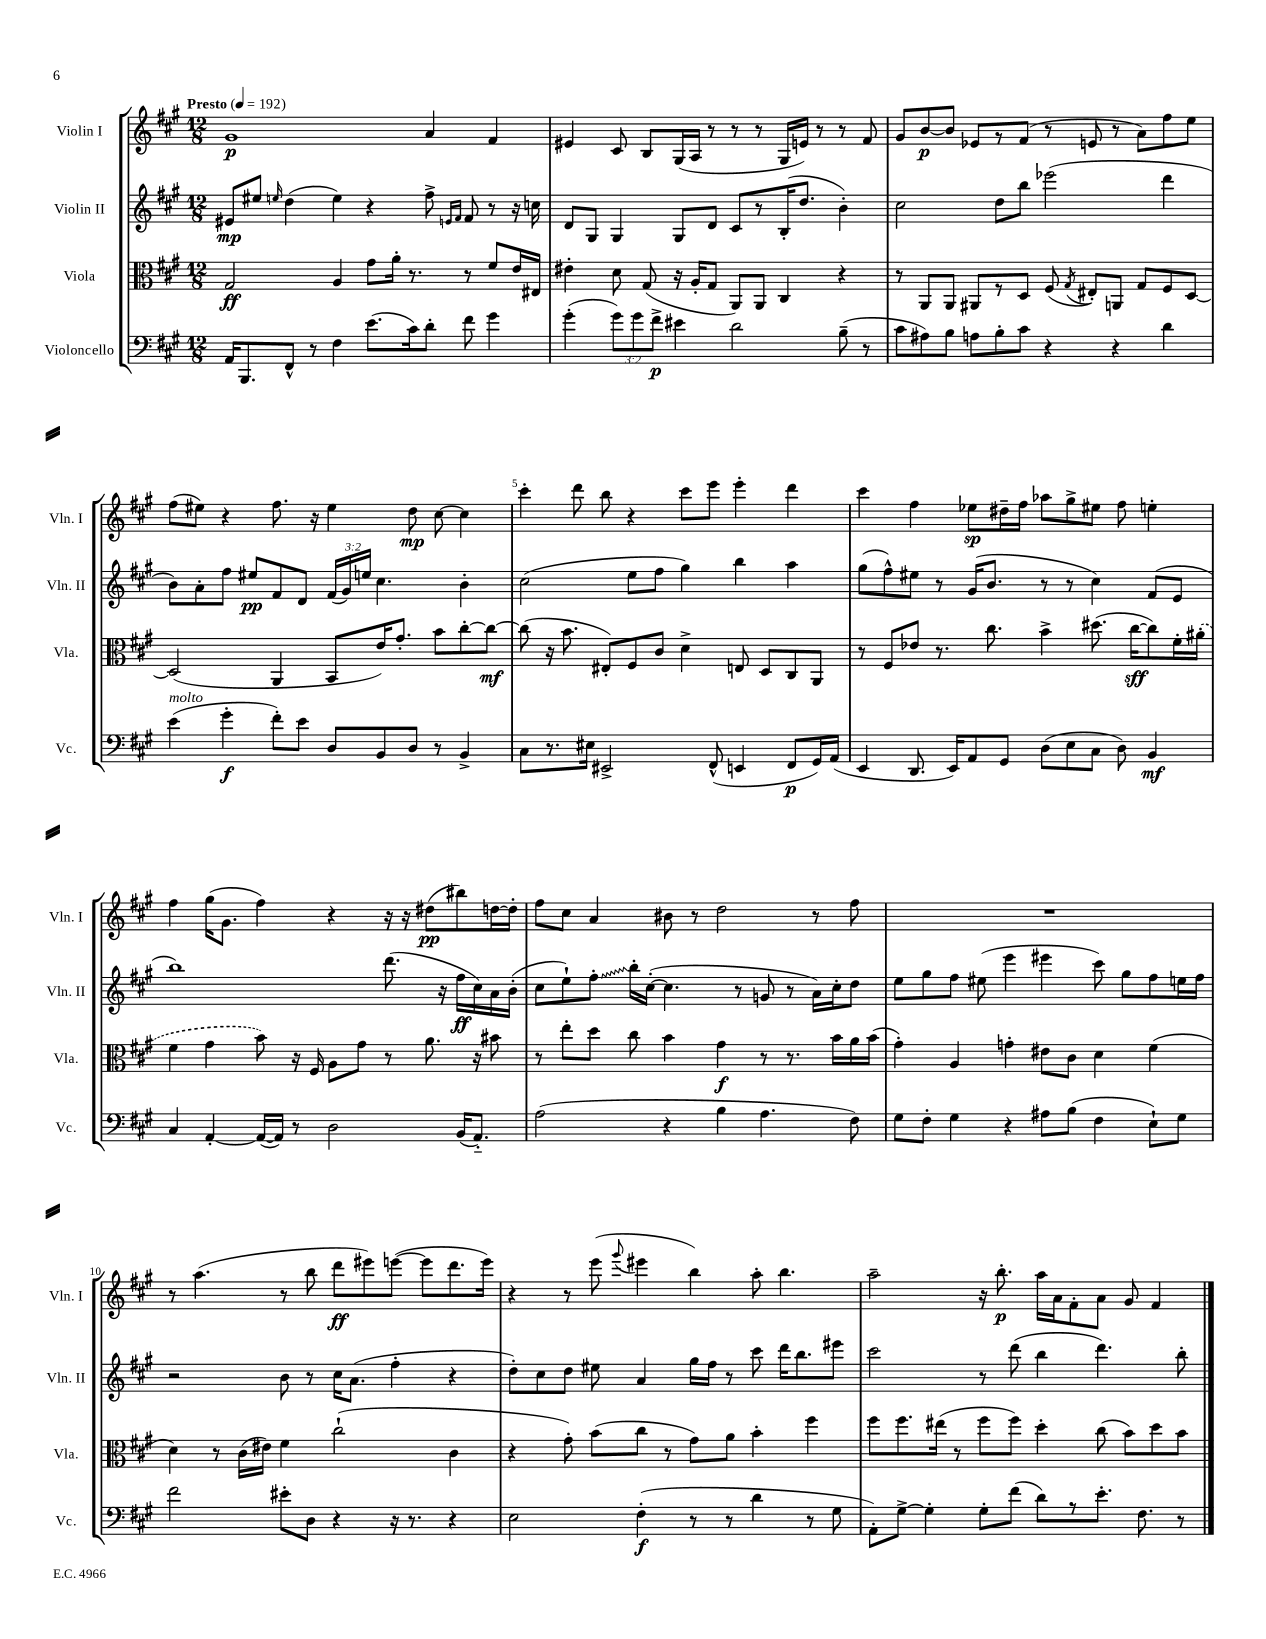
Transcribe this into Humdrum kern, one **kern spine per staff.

**kern	**kern	**kern	**kern
*staff4	*staff3	*staff2	*staff1
*clefF4	*clefC3	*clefG2	*clefG2
*k[f#c#g#]	*k[f#c#g#]	*k[f#c#g#]	*k[f#c#g#]
*M12/8	*M12/8	*M12/8	*M12/8
*MM192	*MM192	*MM192	*MM192
16AA	2G#	8e#	1g#
8.BBB	.	.	.
.	.	8ee#	.
.	.	16qqee	.
8FF#^^	.	(4dd	.
8r	.	.	.
4F#	4A	4ee)	.
(8.e	8g#	4r	.
.	16a'	.	.
16c#)	8.r	.	.
8d'	.	8ff#^	4a
.	.	16qqe	.
.	.	16qqf#	.
8f#	8r	8f#	.
4g#	8f#	8r	4f#
.	16e	16r	.
.	16E#	16cc	.
=	=	=	=
(4g#'	4e#'	8d	4e#
.	.	8G#	.
12g#)	8d	4G#	8c#
12g#	.	.	.
.	(8G#	.	8B
12f#^	.	.	.
4e#	16r	8G#	(16G#
.	16A'	.	16A
.	8G#	8d	8r
2d	8AA)	8c#	8r
.	8AA	8r	8r
.	4C#	(16B'	16G#
.	.	8.dd	16e)
.	.	.	8r
(8B~	4r	4b')	8r
8r	.	.	8f#
=	=	=	=
8c#	8r	2cc#	8g#
8A#)	8AA	.	[8b
8B	8AA	.	8b]
8A	8AA#	.	8e-
8B'	8r	8dd	8r
8c#	8D	8bb	(8f#
4r	(8F#	(2eee-	8r
.	8qG#	.	.
.	8E#')	.	8e
4r	8AA	.	8r
.	8G#	.	8a)
4d	8F#	4ddd	8ff#
.	[8D	.	8ee
=	=	=	=
(4e	(2D]	8b)	(8ff#
.	.	8a'	8ee#)
4g#'	.	8ff#	4r
.	.	8ee#	.
8f#')	4AA	8f#	8.ff#
8e	.	8d	.
.	.	.	16r
8D	8BB	(24f#	4ee#
.	.	24g#)	.
.	.	24ee	.
8BB	16e)	4.cc#	.
.	8.g#'	.	.
8D	.	.	8dd
8r	8b	.	[8cc#
4BB^	[8cc#'	4b'	4cc#]
.	8cc#_	.	.
=	=	=	=
8C#	(8cc#]	(2cc#	4ccc#'
8.r	16r	.	.
.	8.b	.	.
.	.	.	8ddd
16E#	.	.	.
2EE#^	8E#')	.	8bb
.	8F#	8ee	4r
.	8c#	8ff#	.
.	4d^	4gg#)	8ccc#
(8FF#^^	.	.	8eee
4EE	8E	4bb	4eee'
.	8D	.	.
8FF#	8C#	4aa	4ddd
16GG#)	8AA	.	.
(16AA	.	.	.
=	=	=	=
4EE	8r	(8gg#	4ccc#
.	8F#	8ff#^^)	.
8.DD	8e-	8ee#	4ff#
.	8.r	8r	.
16EE)	.	.	.
8AA	.	(16g#	8ee-
.	8.cc#	8.b	.
8GG#	.	.	16dd#~
.	.	.	16ff#
(8D	4b^	8r	8aa-
8E	.	8r	8gg#^
8C#	(8.dd#	4cc#)	8ee#
8D)	.	.	8ff#
.	[16cc#	.	.
4BB	8cc#])	(8f#	4ee'
.	16f#'	8e	.
.	(16a#'	.	.
=	=	=	=
4C#	4f#	1bb)	4ff#
[4AA'	4g#	.	(16gg#
.	.	.	8.g#
(16AA_	8b)	.	4ff#)
16AA])	.	.	.
8r	16r	.	.
.	16F#	.	.
2D	8A	.	4r
.	8g#	.	.
.	8r	(8.ddd	16r
.	.	.	16r
.	8.a	.	(8dd#
.	.	16r	.
(16BB	.	16ff#	8bb#)
8.AA'~)	16r	16cc#)	.
.	8b#	16a	[16dd
.	.	(16b'	16dd']
=	=	=	=
(2A	8r	8cc#	8ff#
.	8ee'	8ee`)	8cc#
.	8dd	8ff#'	4a
.	8cc#	16bb'	.
.	.	([16cc#'	.
4r	4b	4.cc#]	8b#
.	.	.	8r
4B	4g#	.	2dd
.	.	8r	.
4.A	8r	8g	.
.	8.r	8r	.
.	.	16a)	8r
.	16b	16cc#'	.
8F#)	16a	8dd	8ff#
.	(16b	.	.
=	=	=	=
8G#	4g#')	8ee	1.r
8F#'	.	8gg#	.
4G#	4A	8ff#	.
.	.	(8ee#	.
4r	4g'	4eee	.
8A#	8e#	4eee#	.
(8B	8c#	.	.
4F#	4d	8ccc#)	.
.	.	8gg#	.
8E`)	(4f#	8ff#	.
8G#	.	16ee	.
.	.	16ff#	.
=	=	=	=
2f#	4d)	2r	8r
.	.	.	(4.aa
.	8r	.	.
.	(16c#	.	.
.	16e#)	.	.
8e#'	4f#	8b	8r
8D	.	8r	8bb
4r	(2cc#`	16cc#	8ddd
.	.	(8.a	.
.	.	.	8eee#)
16r	.	4ff#'	([8eee
8.r	.	.	.
.	.	.	8eee]
4r	4c#	4r	8.ddd
.	.	.	16eee)
=	=	=	=
2E	4r	8dd')	4r
.	.	8cc#	.
.	8g#')	8dd	8r
.	(8b	8ee#	(8eee
.	.	.	8qqggg#
(4F#'	8cc#	4a	4eee#
.	8r	.	.
8r	8g#)	16gg#	4bb)
.	.	16ff#	.
8r	8a	8r	.
4d	4b'	8ccc#	8aa'
.	.	16ddd	4.bb
.	.	8.bb	.
8r	4ff#	.	.
8G#	.	8eee#	.
=	=	=	=
8AA')	8ff#	2ccc#	2aa~
[8G#^	8.ff#	.	.
4G#']	.	.	.
.	(16ee#	.	.
.	8r	.	.
8G#'	8ff#	8r	16r
.	.	.	8.bb'
(8f#	8ff#)	(8ddd	.
8d)	4dd'	4bb	16aa
.	.	.	16a
8r	.	.	8f#'
8.e'	(8cc#	4.ddd)	8a
.	8b)	.	8g#
8.F#	.	.	.
.	8dd	.	4f#
8r	8b	8bb'	.
==	==	==	==
*-	*-	*-	*-
